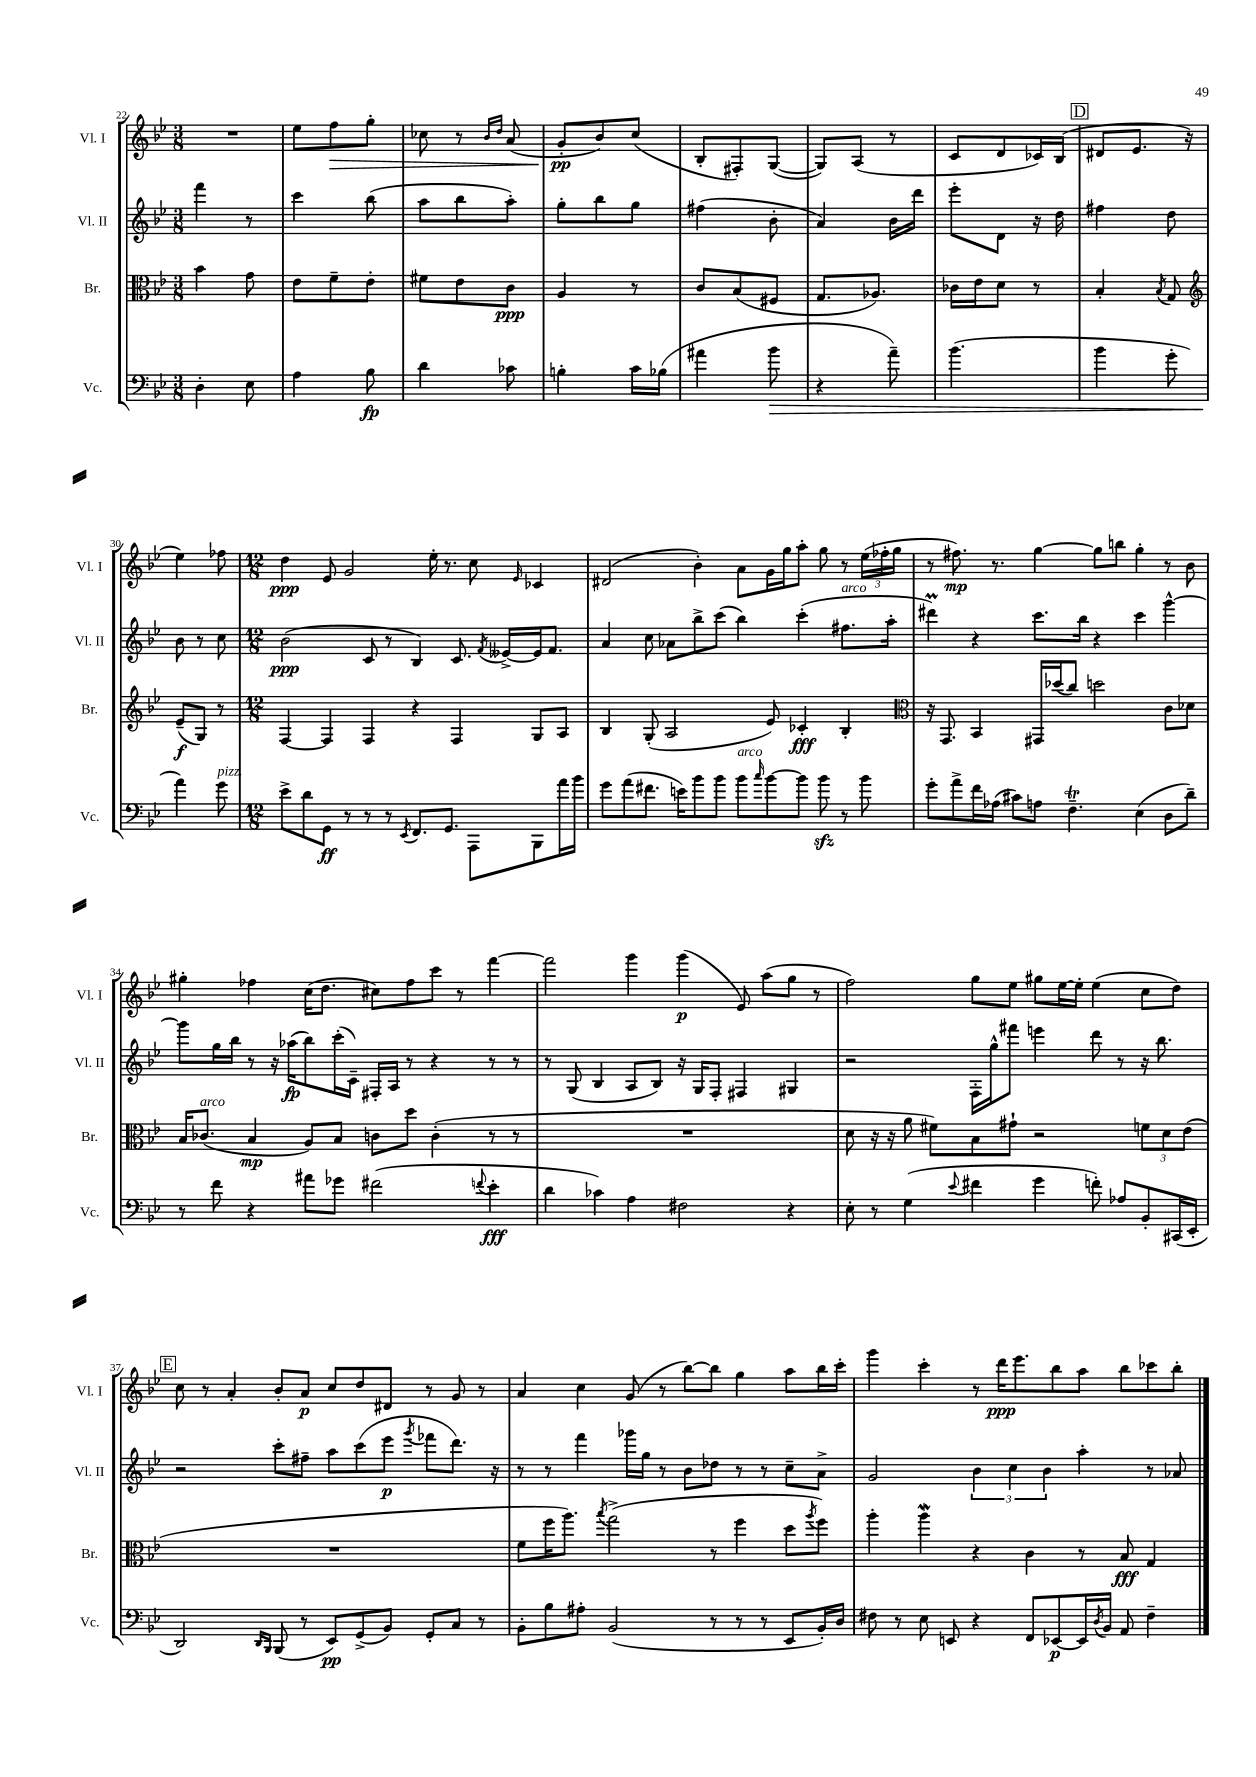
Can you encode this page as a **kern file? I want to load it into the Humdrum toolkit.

**kern	**kern	**kern	**kern
*staff4	*staff3	*staff2	*staff1
*clefF4	*clefC3	*clefG2	*clefG2
*k[b-e-]	*k[b-e-]	*k[b-e-]	*k[b-e-]
*M3/8	*M3/8	*M3/8	*M3/8
4D'\	4b-\	4fff\	4.r
8E-\	8g\	8r	.
=	=	=	=
4A\	8e-\L	4ccc\	8ee-\L
.	8f~\	.	8ff\
8B-\	8e-'\J	(8bb-\	8gg'\J
=	=	=	=
4d\	8f#\L	8aa\L	8cc-\
.	8e-\	8bb-\	8r
.	.	.	16qqb-/LL
.	.	.	16qqdd/JJ
8c-\	8c\J	8aa'\J)	(8a/
=	=	=	=
4B'\	4A/	8gg'\L	8g'/L
.	.	8bb-\	8b-/)
16c\LL	8r	8gg\J	(8cc/J
(16B-\JJ	.	.	.
=	=	=	=
4a#\	8c/L	(4ff#\	8B-'/L
.	(8B-/	.	8F#'/)
8b-\	8F#/J	8b-'\	([8G/J
=	=	=	=
4r	8.G/L	4a/)	8G/]L)
.	.	.	(8A/J
.	8.A-/J)	.	.
8a~\)	.	16b-\LL	8r
.	.	16ddd\JJ	.
=	=	=	=
(4.b-\	16c-\LL	8eee-'\L	8c/L
.	16e-\J	.	.
.	8d\J	8d\J	8d/
.	8r	16r	16c-/L)
.	.	16dd\	(16B-/JJ
=	=	=	=
4b-\	4B-'/	4ff#\	8d#/L
.	.	.	8.e-/J
.	8qB-/	.	.
8g'\	8G/	8dd\	.
.	.	.	16r
=	=	=	=
*	*clefG2	*	*
4a\)	(8e-~/L	8b-\	4ee-\)
.	8G/J)	8r	.
8g\	8r	8cc\	8ff-\
=	=	=	=
*M12/8	*M12/8	*M12/8	*M12/8
8e-^\L	[4F/	(2b-\	4dd\
8d\	.	.	.
8GG\J	4F/]	.	8e-/
8r	.	.	2g/
8r	4F/	8c/	.
8r	.	8r	.
8qEE-/	.	.	.
8.FF/L	4r	4B-/)	.
.	.	.	16ee-'\
8.GG/J	.	.	8.r
.	4F/	8.c/	.
8AAA\L	.	.	8cc\
.	.	8qf/	.
.	.	[16e--^/LL	.
.	.	.	16qqe-/
8BBB-\	8G/L	16e--/]J	4c-/
.	.	8.f/J	.
16a\L	8A/J	.	.
16b-\JJ	.	.	.
=	=	=	=
8g\L	4B-/	4a/	(2d#/
(8a\	.	.	.
8.f#\J	(8G'/	8cc\	.
.	2A/	8a-\L	.
16e\LK)	.	.	.
8b-\	.	8bb-^\	4b-'\)
8b-\J	.	(8ccc\J	.
8b-\L	.	4bb-\)	8a\L
16qqcc/	.	.	.
[8b-\	8e-/)	.	16g\L
.	.	.	16gg\J
8b-\]J	4c-'/	(4ccc'\	8aa'\J
8b-\	.	.	8gg\
8r	4B-'/	8.ff#\L	8r
8b-\	.	.	(24ee-\LL
.	.	.	24ff-'\
.	.	16aa'\Jk	.
.	.	.	24gg\JJ
=	=	=	=
*	*clefC3	*	*
8g'\L	16r	4ddd#\)	8r
.	8.GG/	.	.
8a^\	.	.	8.ff#\)
16f\L	4BB-/	4r	.
(16A-\JJ	.	.	8.r
8c#\L)	.	.	.
8A\J	16GG#/LL	8.ccc\L	[4gg\
.	(16dd-/J	.	.
4.F~\	8cc/J)	.	.
.	.	16bb-\Jk	.
.	2dd\	4r	8gg\]L
.	.	.	8bb\J
(4E-\	.	4ccc\	4gg'\
8D\L	8c\L	[4ggg^^\	8r
8d~\J)	8d-\J	.	8b-\
=	=	=	=
8r	16B-/LK	8ggg\]L	4gg#'\
.	(8.c-/J	.	.
8f\	.	16gg\L	.
.	.	16bb-\JJ	.
4r	4B-/	8r	4ff-\
.	.	16r	.
.	.	(16aa-\LK	.
8a#\L	8A/L)	8bb-\)	(16cc\LK
.	.	.	8.dd\J
8g-\J	8B-/J	(16ccc'\L	.
.	.	16c~\JJ)	.
(2f#\	8c\L	16F#'/LL	8cc#\L)
.	.	16A/JJ	.
.	8dd\J	8r	8ff-\
.	(4c'\	4r	8ccc\J
.	.	.	8r
8qqf/	.	.	.
4e-'\	8r	8r	[4fff\
.	8r	8r	.
=	=	=	=
4d\	1.r	8r	2fff\]
.	.	(8G/	.
4c-\)	.	4B-/	.
4A\	.	8A/L	4ggg\
.	.	8B-/J)	.
2F#\	.	16r	(4ggg\
.	.	16G/LK	.
.	.	8F'/J	.
.	.	4F#/	8e-/)
.	.	.	(8aa\L
4r	.	4G#/	8gg\J
.	.	.	8r
=	=	=	=
8E-'\	8d\	2r	2ff\)
8r	16r	.	.
.	16r	.	.
(4G\	8a\	.	.
.	8f#\L)	.	.
8qqe-/	.	.	.
4f#\	8B-\	16F'\LL	8gg\L
.	.	16gg^^\J	.
.	8g#`\J	8fff#\J	8ee-\J
4g\	2r	4eee\	8gg#\L
.	.	.	[16ee-\L
.	.	.	16ee-'\]JJ
8f'\)	.	8ddd\	(4ee-\
8A-/L	.	8r	.
8BB-'/	12f\L	16r	8cc\L
.	.	8.bb-\	.
.	12d\	.	.
(16CC#/L	.	.	8dd\J)
.	(12e-\J	.	.
16EE-'/JJ	.	.	.
=	=	=	=
2DD/)	1.r	2r	8cc\
.	.	.	8r
.	.	.	4a'/
16qqDD/LL	.	.	.
16qqBBB-/JJ	.	.	.
(8BBB-/	.	8ccc'\L	8b-'/L
8r	.	8ff#~\J	8a/J
8EE-/L)	.	8aa\L	8cc/L
(8GG^/	.	(8ccc\	8dd/
8BB-/J)	.	8eee-\J	8d#/J
.	.	8qggg/	.
8GG'/L	.	8fff-\L	8r
8C/J	.	8.ddd\J)	8g/
8r	.	.	8r
.	.	16r	.
=	=	=	=
8BB-'\L	8f\L	8r	4a/
8B-\	16ff\K	8r	.
.	8.aa\J)	.	.
8A#'\J	.	4fff\	4cc\
.	8qbb-/	.	.
(2BB-/	(2gg^\	.	.
.	.	16ggg-\LL	(8g/
.	.	16gg\JJ	.
.	.	8r	8r
.	.	8b-\L	[8bb-\L)
8r	8r	8dd-\J	8bb-\]J
8r	4ff\	8r	4gg\
8r	.	8r	.
8EE-/L	8dd\L	8cc~\L	8aa\L
.	8qaa/	.	.
16BB-'/L)	8ff\J)	8a^\J	16bb-\L
16D/JJ	.	.	16ccc'\JJ
=	=	=	=
8F#\	4aa'\	2g/	4ggg\
8r	.	.	.
8E-\	4aa\	.	4ccc'\
8EE/	.	.	.
4r	4r	6b-\	8r
.	.	.	16ddd\LK
.	.	6cc\	.
.	.	.	8.eee-\
8FF/L	4c\	.	.
.	.	6b-\	.
[8EE-/	.	.	8bb-\
16EE-/]L	8r	4aa'\	8aa\J
8qD/	.	.	.
16BB-/JJ	.	.	.
8AA/	8B-/	.	8bb-\L
4F#~\	4G/	8r	8ccc-\
.	.	8a-/	8bb-'\J
==	==	==	==
*-	*-	*-	*-
